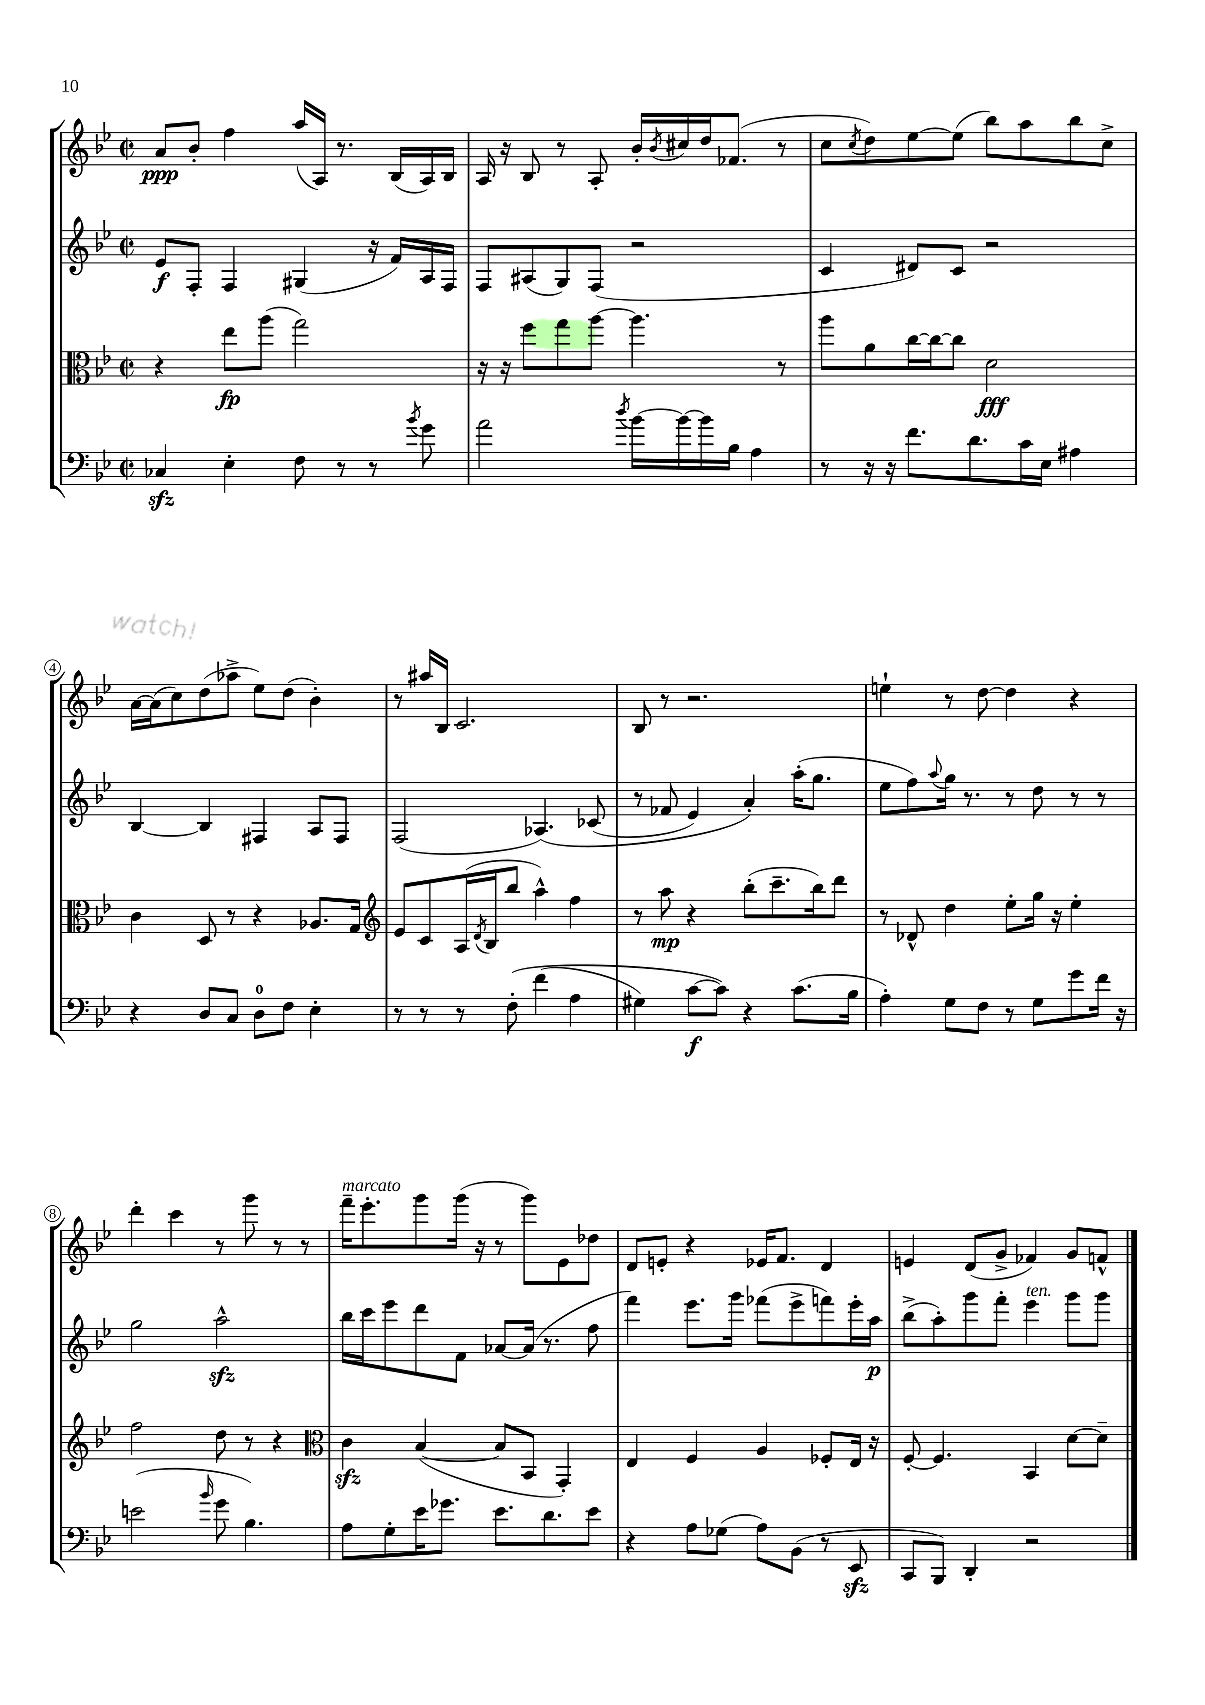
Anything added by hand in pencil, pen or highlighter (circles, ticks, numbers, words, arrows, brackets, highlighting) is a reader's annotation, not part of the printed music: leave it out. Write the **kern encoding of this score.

**kern	**dynam	**kern	**dynam	**kern	**dynam	**kern	**dynam
*part4	*part4	*part3	*part3	*part2	*part2	*part1	*part1
*staff4	*staff4	*staff3	*staff3	*staff2	*staff2	*staff1	*staff1
*clefF4	*	*clefC3	*	*clefG2	*	*clefG2	*
*k[b-e-]	*	*k[b-e-]	*	*k[b-e-]	*	*k[b-e-]	*
*M2/2	*	*M2/2	*	*M2/2	*	*M2/2	*
*met(c|)	*	*met(c|)	*	*met(c|)	*	*met(c|)	*
=1	=1	=1	=1	=1	=1	=1	=1
4C-Xzz/	.	4r	.	8e-/L	f	8a/L	ppp
.	.	.	.	8F'/J	.	8b-'/J	.
4E-'\	.	8ee-\L	fp	4F/	.	4ff\	.
.	.	(8aa\J	.	.	.	.	.
8F\	.	2gg\)	.	(4G#X/	.	(16aa/LL	.
.	.	.	.	.	.	16A/JJ)	.
8r	.	.	.	.	.	8.r	.
8r	.	.	.	16r	.	.	.
.	.	.	.	16f/LL)	.	(16B-/LL	.
8qb-/	.	.	.	.	.	.	.
8g\	.	.	.	16A/	.	16A/)	.
.	.	.	.	16F/JJ	.	16B-/JJ	.
=2	=2	=2	=2	=2	=2	=2	=2
2a\	.	16r	.	8F/L	.	16A/	.
.	.	16r	.	.	.	16r	.
.	.	8ff\L	.	(8A#X/	.	8B-/	.
.	.	8gg\	.	8G/)	.	8r	.
.	.	[8aa\J	.	(8F/J	.	8A'/	.
8qdd/	.	.	.	.	.	.	.
[16b-\LL	.	4.aa\]	.	2r	.	16b-'/LL	.
.	.	.	.	.	.	8qb-/	.
16b-\_	.	.	.	.	.	16cc#X/	.
16b-\]	.	.	.	.	.	16dd/J	.
16B-\JJ	.	.	.	.	.	(8.f-X/J	.
4A\	.	.	.	.	.	.	.
.	.	8r	.	.	.	8r	.
=3	=3	=3	=3	=3	=3	=3	=3
8r	.	8aa\L	.	4c/	.	8cc\L	.
.	.	.	.	.	.	8qcc/	.
16r	.	8a\	.	.	.	8dd\)	.
16r	.	.	.	.	.	.	.
8.f\L	.	[16cc\L	.	8d#X/L)	.	[8ee-\	.
.	.	16cc\J_	.	.	.	.	.
.	.	8cc\J]	.	8c/J	.	(8ee-\J]	.
8.d\	.	.	.	.	.	.	.
.	.	2d\	fff	2r	.	8bb-\L)	.
16c\L	.	.	.	.	.	8aa\	.
16E-\JJ	.	.	.	.	.	.	.
4A#X\	.	.	.	.	.	8bb-\	.
.	.	.	.	.	.	8cc^\J	.
!!LO:LB:g=z
=4	=4	=4	=4	=4	=4	=4	=4
4r	.	4c\	.	[4B-/	.	[16a\LL	.
.	.	.	.	.	.	(16a\J]	.
.	.	.	.	.	.	8cc\)	.
8D/L	.	8D/	.	4B-/]	.	(8dd\	.
8C/J	.	8r	.	.	.	8aa-X^\J	.
8D\L	.	4r	.	4F#X/	.	8ee-\L)	.
8F\J	.	.	.	.	.	(8dd\J	.
4E-'\	.	8.A-X/L	.	8A/L	.	4b-'\)	.
.	.	.	.	8F#/J	.	.	.
.	.	16G/Jk	.	.	.	.	.
=5	=5	=5	=5	=5	=5	=5	=5
*	*	*clefG2	*	*	*	*	*
8r	.	8e-/L	.	(2F/	.	8r	.
8r	.	8c/	.	.	.	16aa#X/LL	.
.	.	.	.	.	.	16B-/JJ	.
8r	.	(16A/L	.	.	.	2.c/	.
.	.	8qd/	.	.	.	.	.
.	.	16B-/J	.	.	.	.	.
(8F'\	.	8bb-/J	.	.	.	.	.
(4f\	.	4aa^^\)	.	(4.A-X/)	.	.	.
4A\	.	4ff\	.	.	.	.	.
.	.	.	.	(8c-X/	.	.	.
=6	=6	=6	=6	=6	=6	=6	=6
4G#X\)	.	8r	.	8r	.	8B-/	.
.	.	8aa\	mp	8f-X/	.	8r	.
[8c\L	f	4r	.	4e-/)	.	2.r	.
8c\J])	.	.	.	.	.	.	.
4r	.	(8bb-'\L	.	4a'/)	.	.	.
.	.	8.ccc~\	.	.	.	.	.
(8.c\L	.	.	.	(16aa'\KL	.	.	.
.	.	16bb-\k)	.	8.gg\J	.	.	.
.	.	8ddd\J	.	.	.	.	.
16B-\Jk	.	.	.	.	.	.	.
=7	=7	=7	=7	=7	=7	=7	=7
4A'\)	.	8r	.	8ee-\L	.	4een`\	.
.	.	8d-X^^/	.	8ff\)	.	.	.
.	.	.	.	8qqaa/	.	.	.
8G\L	.	4dd\	.	16gg\Jk	.	8r	.
.	.	.	.	8.r	.	.	.
8F\J	.	.	.	.	.	[8dd\	.
8r	.	8ee-'\L	.	8r	.	4dd\]	.
8G\L	.	16gg\Jk	.	8dd\	.	.	.
.	.	16r	.	.	.	.	.
8g\	.	4ee-'\	.	8r	.	4r	.
16f\Jk	.	.	.	8r	.	.	.
16r	.	.	.	.	.	.	.
!!LO:LB:g=z
=8	=8	=8	=8	=8	=8	=8	=8
(2en\	.	2ff\	.	2gg\	.	4ddd'\	.
.	.	.	.	.	.	4ccc\	.
16qqb-/	.	.	.	.	.	.	.
8g\	.	8dd\	.	2aazz^^\	.	8r	.
4.B-\)	.	8r	.	.	.	8ggg\	.
.	.	4r	.	.	.	8r	.
.	.	.	.	.	.	8r	.
=9	=9	=9	=9	=9	=9	=9	=9
*	*	*clefC3	*	*	*	*	*
!	!	!	!	!	!	!LO:TX:a:i:t=marcato	!
8A\L	.	4czz\	.	16bb-\LL	.	16fff~\KL	.
.	.	.	.	16ccc\J	.	8.eee-'\	.
8G'\	.	.	.	8eee-\	.	.	.
16e-\K	.	([4B-/	.	8ddd\	.	8ggg\	.
8.g-X\J	.	.	.	.	.	.	.
.	.	.	.	8f\J	.	(16ggg\Jk	.
.	.	.	.	.	.	16r	.
8.e-\L	.	8B-/L]	.	[8a-X/L	.	8r	.
.	.	8BB-/J	.	(16a-/Jk]	.	8ggg\L)	.
8.d\	.	.	.	8.r	.	.	.
.	.	4GG'/)	.	.	.	8e-\	.
8e-\J	.	.	.	8ff\	.	8dd-X\J	.
=10	=10	=10	=10	=10	=10	=10	=10
4r	.	4E-/	.	4fff\)	.	8d/L	.
.	.	.	.	.	.	8en'/J	.
8A\L	.	4F/	.	8.eee-\L	.	4r	.
(8G-X\J	.	.	.	.	.	.	.
.	.	.	.	16ggg\Jk	.	.	.
8A\L)	.	4A/	.	(8fff-X\L	.	16e-X/KL	.
.	.	.	.	.	.	8.f/J	.
(8BB-\J	.	.	.	8eee-^\	.	.	.
8r	.	8F-X'/L	.	8fffn\)	.	4d/	.
8EE-zz/	.	16E-/Jk	.	16eee-'\L	.	.	.
.	.	16r	.	16aa\JJ	p	.	.
=11	=11	=11	=11	=11	=11	=11	=11
8CC/L	.	[8F'/	.	(8bb-^\L	.	4en/	.
8BBB-/J)	.	4.F/]	.	8aa'\)	.	.	.
4DD'/	.	.	.	8ggg\	.	(8d/L	.
.	.	.	.	8fff'\J	.	8g^/J	.
!	!	!	!	!LO:TX:a:i:t=ten.	!	!	!
2r	.	4BB-/	.	4eee-\	.	4f-X/)	.
.	.	[8d\L	.	8ggg\L	.	8g/L	.
.	.	8d~\J]	.	8ggg\J	.	8fn^^/J	.
==	==	==	==	==	==	==	==
*-	*-	*-	*-	*-	*-	*-	*-
